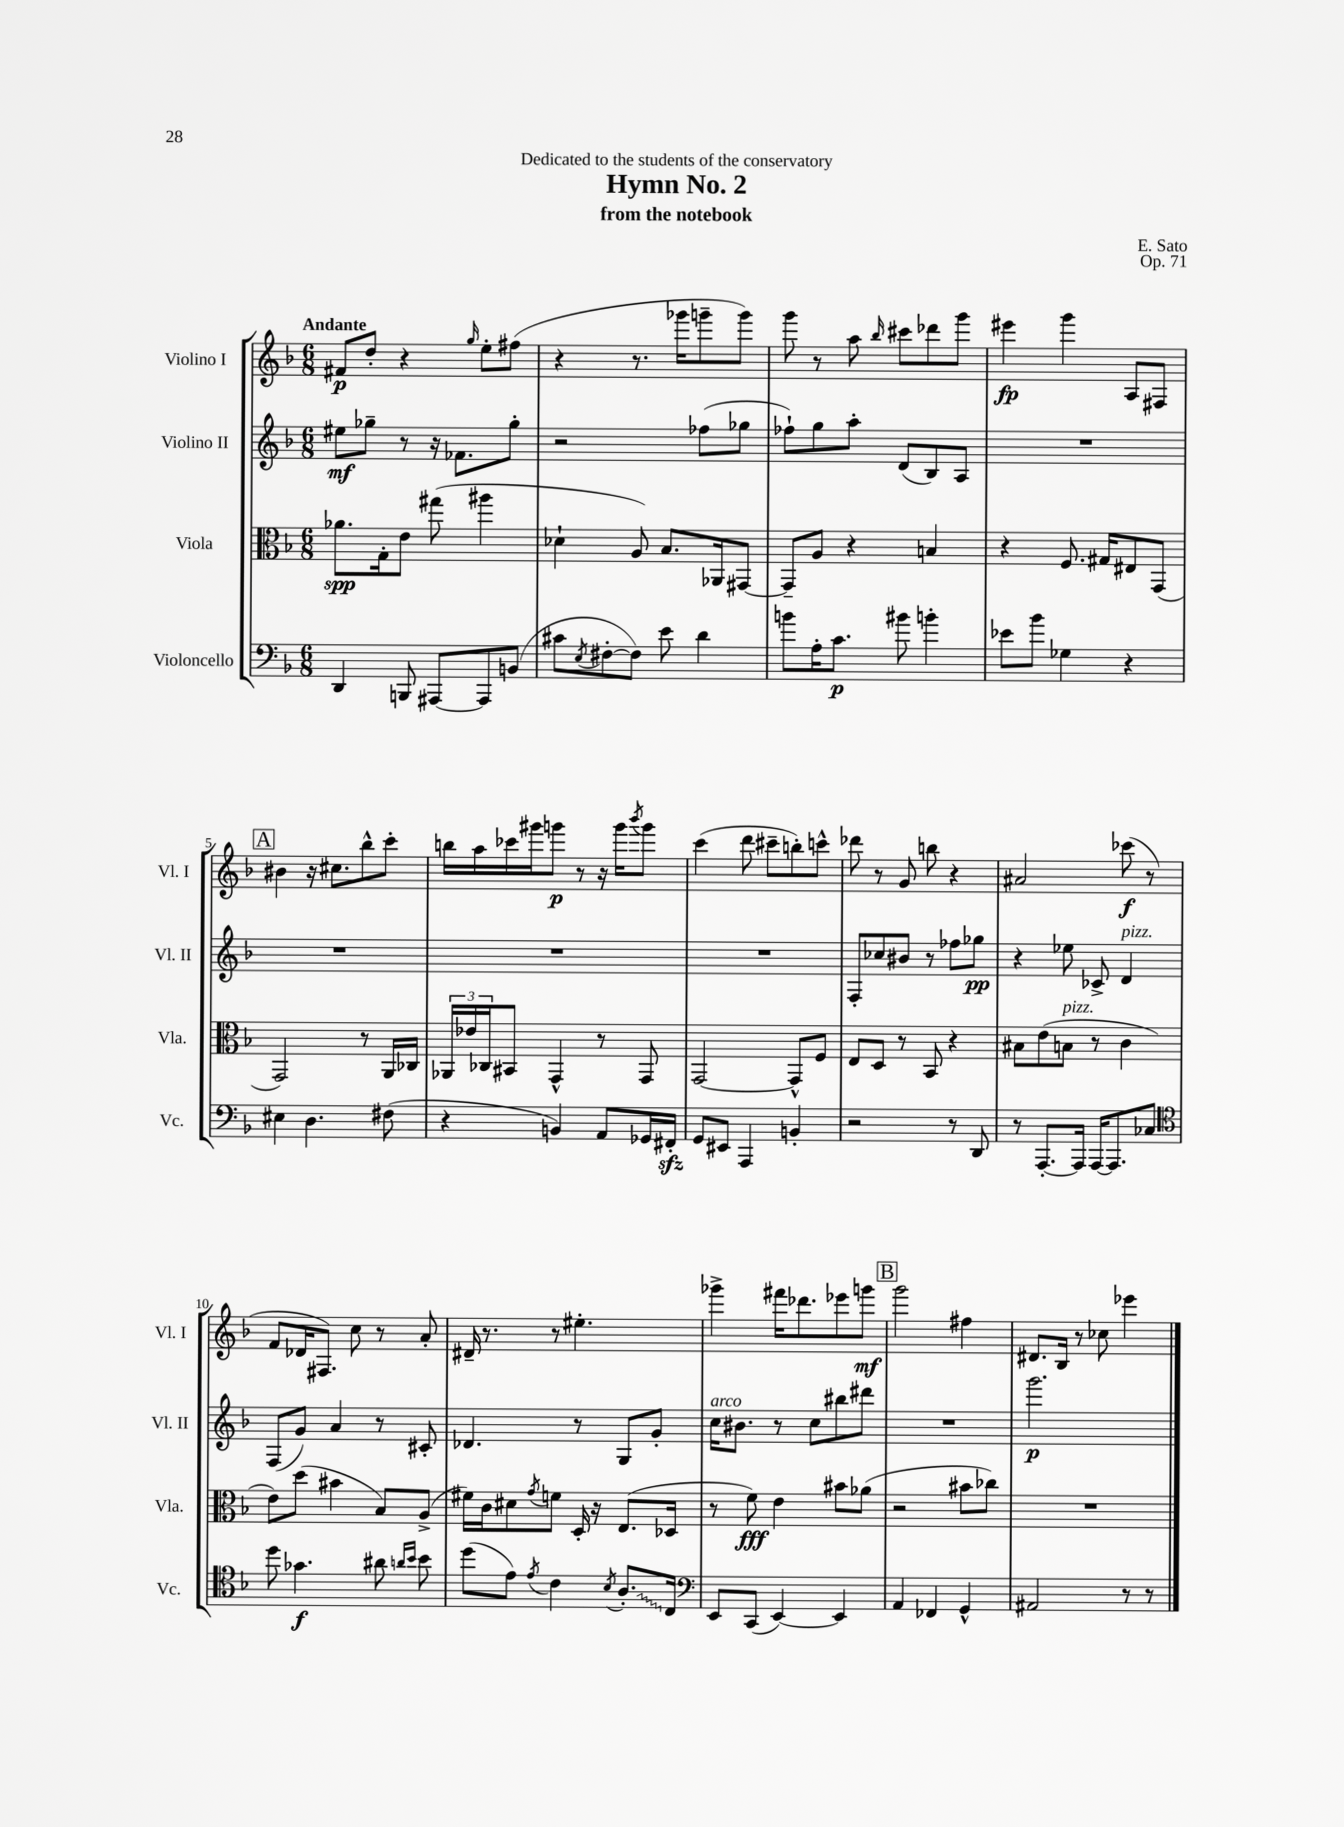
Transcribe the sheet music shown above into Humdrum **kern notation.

**kern	**kern	**kern	**kern
*staff4	*staff3	*staff2	*staff1
*clefF4	*clefC3	*clefG2	*clefG2
*k[b-]	*k[b-]	*k[b-]	*k[b-]
*M6/8	*M6/8	*M6/8	*M6/8
4DD	8.a-	8ee#	8f#
.	.	8gg-~	8dd'
.	16G'	.	.
8BBB	8e	8r	4r
[8AAA#	(8gg#	16r	.
.	.	8.f-	.
.	.	.	16qqgg
8AAA#]	4aa#	.	8ee'
(8BB	.	8gg-'	(8ff#
=	=	=	=
8c#	4d-`	2r	4r
8qE	.	.	.
[8F#'	.	.	.
8F#])	8A)	.	8.r
8e	8.B-	.	.
.	.	.	16ggg-
4d	.	(8ff-	8ggg~
.	16AA-	.	.
.	[8GG#	8gg-	8ggg)
=	=	=	=
8b	8GG#~]	8ff-`)	8ggg
16A'	8A	8gg	8r
8.c	.	.	.
.	4r	8aa'	8aa
.	.	.	16qqbb-
8b#	.	(8d	8ccc#
4b'	4B	8B-)	8ddd-
.	.	8A	8ggg
=	=	=	=
8e-	4r	2.r	4eee#
8b-	.	.	.
4G-	8.F	.	4ggg
.	16G#	.	.
4r	8E#	.	8A
.	(8GG	.	8F#
=	=	=	=
4E#	2GG)	2.r	4b#
4.D	.	.	16r
.	.	.	8.cc#
.	8r	.	8bb-^^
(8F#	16AA	.	8ccc'
.	16C-	.	.
=	=	=	=
4r	24AA-	2.r	16bb
.	24e-	.	.
.	.	.	16aa
.	24C-	.	.
.	8BB#	.	16ccc-
.	.	.	16ggg#
4BB)	4GG^^	.	8ggg
.	.	.	8r
8AA	8r	.	16r
.	.	.	16ggg
.	.	.	8qbbb-
16GG-	8GG	.	8ggg
16FF#'	.	.	.
=	=	=	=
8GG	[2GG	2.r	(4ccc
8EE#	.	.	.
4AAA	.	.	8ddd
.	.	.	8ccc#~
4BB'	8GG^^]	.	8bb')
.	8F	.	8ccc^^
=	=	=	=
2r	8E	8F'	8ddd-
.	8D	8cc-	8r
.	8r	8b#	8g
.	8BB-	8r	8bb
8r	4r	8ff-	4r
8DD	.	8gg-	.
=	=	=	=
8r	8B#	4r	2a#
[8.AAA'	(8e	.	.
.	8B	8ee-	.
16AAA]	.	.	.
[16AAA	8r	8c-^	.
8.AAA]	.	.	.
.	4c	4d	(8ccc-
8C-	.	.	8r
=	=	=	=
*clefC4	*	*	*
8dd	8e)	(8F	8f
4.g-	(8dd	8g)	16d-
.	.	.	8.F#)
.	4b#	4a	.
.	.	.	8cc
8a#	8B-)	8r	8r
16qqa	.	.	.
16qqb-	.	.	.
8b-	(8A^	8c#'	8a'
=	=	=	=
(8dd	16f#)	4.d-	16d#~
.	16c	.	8.r
8e)	8d#	.	.
8qe	8qg	.	.
4c	8f	.	8r
.	16D'	8r	4.ee#'
.	16r	.	.
8qB-	.	.	.
8.A'	(8.E	8G	.
.	.	8g'	.
16C	16D-	.	.
=	=	=	=
*clefF4	*	*	*
8EE	8r	16cc	4ggg-^
.	.	8.b#	.
(8CC	8f)	.	.
[4EE)	4e	8r	16fff#
.	.	.	8.ddd-
.	.	8cc	.
4EE]	8b#	8bb#	8eee-
.	(8a-	8ddd#	8ggg
=	=	=	=
4AA	2r	2.r	2ggg
4FF-	.	.	.
4GG^^	8b#	.	4ff#
.	8cc-)	.	.
=	=	=	=
2AA#	2.r	2.ggg	8.d#
.	.	.	16B-
.	.	.	8r
.	.	.	8cc-
8r	.	.	4eee-
8r	.	.	.
==	==	==	==
*-	*-	*-	*-
